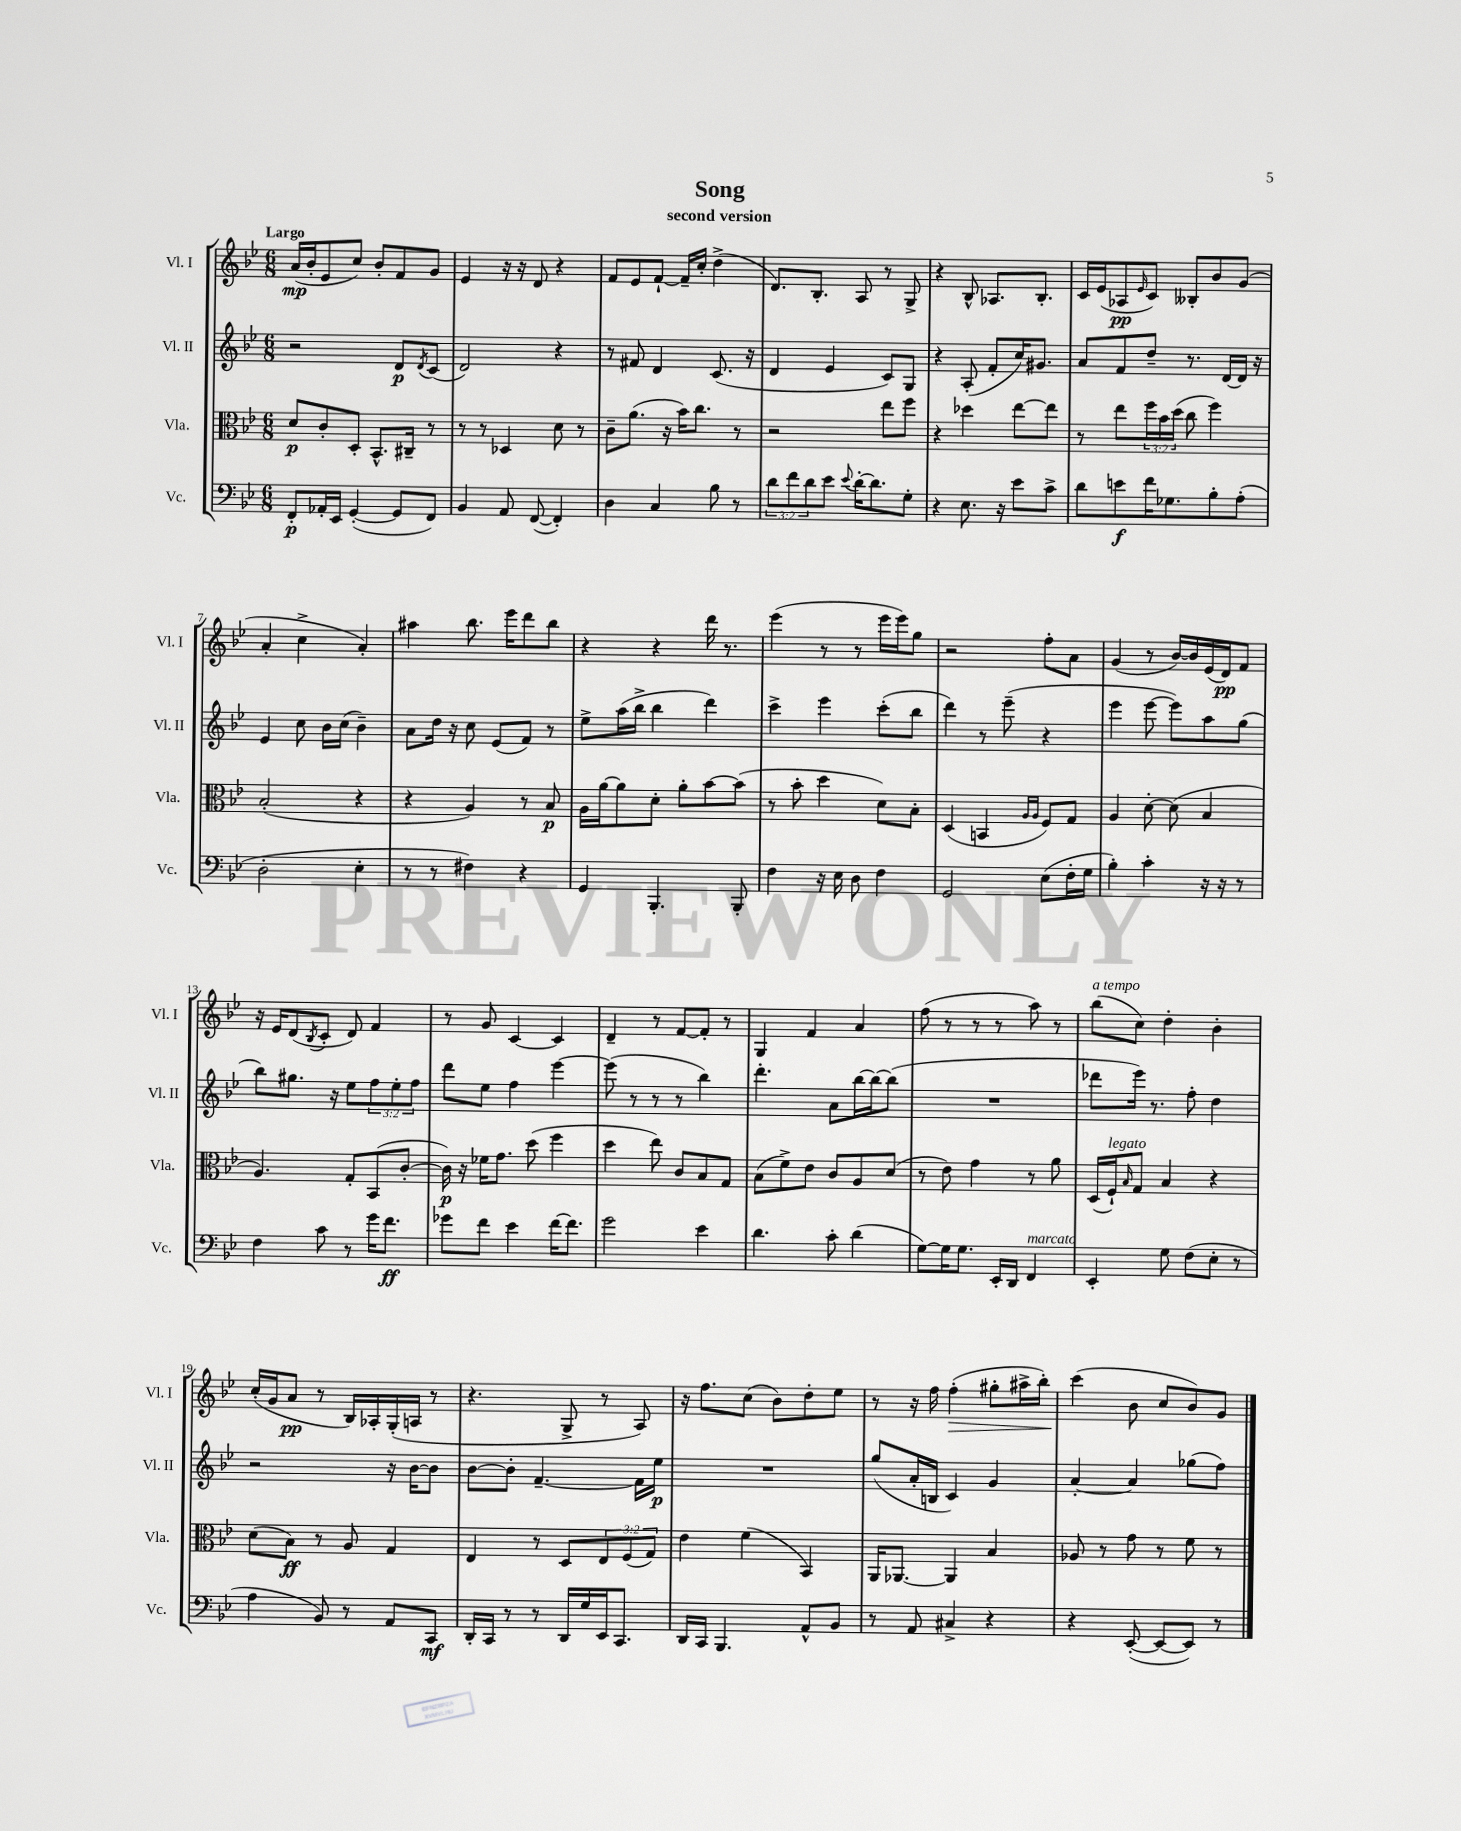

**kern	**dynam	**kern	**dynam	**kern	**dynam	**kern	**dynam
*part4	*part4	*part3	*part3	*part2	*part2	*part1	*part1
*staff4	*staff4	*staff3	*staff3	*staff2	*staff2	*staff1	*staff1
*I"Vc.	*	*I"Vla.	*	*I"Vl. II	*	*I"Vl. I	*
*I'Vc.	*	*I'Vla.	*	*I'Vl. II	*	*I'Vl. I	*
*clefF4	*	*clefC3	*	*clefG2	*	*clefG2	*
*k[b-e-]	*	*k[b-e-]	*	*k[b-e-]	*	*k[b-e-]	*
*M6/8	*	*M6/8	*	*M6/8	*	*M6/8	*
=1	=1	=1	=1	=1	=1	=1	=1
!	!	!	!	!	!	!LO:TX:a:B:t=Largo	!
8FF'/L	p	8d/L	p	2r	.	(16a/LL	mp
.	.	.	.	.	.	16b-'/J	.
16AA-X'/L	.	8c'/	.	.	.	8e-/	.
16EE-/JJ	.	.	.	.	.	.	.
([4GG'/	.	8D'/J	.	.	.	8cc/J)	.
.	.	8.BB-^^/L	.	.	.	8b-'/L	.
8GG/L]	.	.	.	8d/L	p	8f/	.
.	.	16C#X~/Jk	.	.	.	.	.
.	.	.	.	8qd/	.	.	.
8FF/J)	.	8r	.	(8c/J	.	8g/J	.
=2	=2	=2	=2	=2	=2	=2	=2
4BB-/	.	8r	.	2d/)	.	4e-/	.
.	.	8r	.	.	.	.	.
8AA/	.	4D-X/	.	.	.	16r	.
.	.	.	.	.	.	16r	.
([8FF/	.	.	.	.	.	8d/	.
4FF'/])	.	8d\	.	4r	.	4r	.
.	.	8r	.	.	.	.	.
=3	=3	=3	=3	=3	=3	=3	=3
4D\	.	8c~\L	.	8r	.	8f/L	.
.	.	(8.a\J	.	8f#X/	.	8e-/	.
4C/	.	.	.	4d/	.	[8f`/J	.
.	.	16r	.	.	.	.	.
.	.	16b-\KL)	.	.	.	16f~/LL]	.
.	.	8.cc\J	.	.	.	16cc'/JJ	.
8B-\	.	.	.	(8.c/	.	(4dd^\	.
8r	.	8r	.	.	.	.	.
.	.	.	.	16r	.	.	.
=4	=4	=4	=4	=4	=4	=4	=4
12d\L	.	2r	.	4d/	.	8.d/L)	.
12f\	.	.	.	.	.	.	.
12d\	.	.	.	.	.	.	.
.	.	.	.	.	.	8.B-'/J	.
8e-\J	.	.	.	4e-/	.	.	.
8qqe-/	.	.	.	.	.	.	.
[16d'\KL	.	.	.	.	.	8A/	.
8.d\]	.	.	.	.	.	.	.
.	.	8ee-\L	.	8c/L)	.	8r	.
8G'\J	.	8ff\J	.	8G/J	.	8G^/	.
=5	=5	=5	=5	=5	=5	=5	=5
4r	.	4r	.	4r	.	4r	.
8.E-\	.	4dd-X\	.	(8A'/	.	8B-^^/	.
.	.	.	.	8f'/L	.	8.A-X/L	.
16r	.	.	.	.	.	.	.
8e-\L	.	[8ee-\L	.	16cc/K)	.	.	.
.	.	.	.	8.g#X/J	.	8.B-'/J	.
8c^\J	.	8ee-\J]	.	.	.	.	.
=6	=6	=6	=6	=6	=6	=6	=6
8d\L	.	8r	.	8a/L	.	16c/LL	.
.	.	.	.	.	.	(16e-/J	.
8en\	f	8ee-\L	.	8f/	.	8A-X/	pp
.	.	.	.	.	.	16qqe-/	.
16f\K	.	24ff\L	.	8dd~/J	.	8c/J)	.
.	.	24b-\	.	.	.	.	.
8.G-X\	.	.	.	.	.	.	.
.	.	(24dd\JJ	.	.	.	.	.
.	.	8cc\	.	8.r	.	8B--X'/L	.
8B-'\	.	4ff\)	.	.	.	8b-/	.
.	.	.	.	[16d/LL	.	.	.
(8A'\J	.	.	.	16d/JJ]	.	(8g/J	.
.	.	.	.	16r	.	.	.
!!LO:LB:g=z
=7	=7	=7	=7	=7	=7	=7	=7
2D'\	.	(2B-'/	.	4e-/	.	4a'/	.
.	.	.	.	8cc\	.	4cc^\	.
.	.	.	.	16b-\LL	.	.	.
.	.	.	.	(16cc\JJ	.	.	.
4E-'\	.	4r	.	4b-~\)	.	4a'/)	.
=8	=8	=8	=8	=8	=8	=8	=8
8r	.	4r	.	8a\L	.	4aa#X\	.
8r	.	.	.	16dd\Jk	.	.	.
.	.	.	.	16r	.	.	.
4F#X\)	.	4A/)	.	8cc\	.	8.bb-\	.
.	.	.	.	(8e-/L	.	.	.
.	.	.	.	.	.	16eee-\KL	.
4r	.	8r	.	8f/J)	.	8ddd\	.
.	.	8B-/	p	8r	.	8bb-\J	.
=9	=9	=9	=9	=9	=9	=9	=9
4GG/	.	16A\LL	.	8ee-^\L	.	4r	.
.	.	[16a\J	.	.	.	.	.
.	.	8a\]	.	(16aa\L	.	.	.
.	.	.	.	16bb-^\JJ	.	.	.
4.BBB-'/	.	8d'\J	.	4bb-\	.	4r	.
.	.	8a'\L	.	.	.	.	.
.	.	[8b-\	.	4ddd\)	.	16ddd\	.
.	.	.	.	.	.	8.r	.
8BBB-'/	.	(8b-\J]	.	.	.	.	.
=10	=10	=10	=10	=10	=10	=10	=10
4F\	.	8r	.	4ccc^\	.	(4eee-\	.
.	.	8b-'\	.	.	.	.	.
16r	.	4dd\	.	4eee-\	.	8r	.
16E-\	.	.	.	.	.	.	.
8D\	.	.	.	.	.	8r	.
4F\	.	8d\L)	.	(8ccc'\L	.	16eee-\LL	.
.	.	.	.	.	.	16eee-\J)	.
.	.	8B-'\J	.	8bb-\J	.	8gg\J	.
=11	=11	=11	=11	=11	=11	=11	=11
2GG/	.	(4D/	.	4ddd\)	.	2r	.
.	.	4BBn/	.	8r	.	.	.
.	.	.	.	(8eee-~\	.	.	.
.	.	16qqA/LL	.	.	.	.	.
.	.	16qqA/JJ	.	.	.	.	.
(8E-\L	.	8F/L)	.	4r	.	8ff'\L	.
16F'\L	.	8G/J	.	.	.	8a\J	.
16G\JJ	.	.	.	.	.	.	.
=12	=12	=12	=12	=12	=12	=12	=12
4B-'\)	.	4A/	.	4eee-\	.	(4g/	.
4c'\	.	[8d'\	.	[8eee-\	.	8r	.
.	.	(8d\]	.	8eee-\L])	.	[16b-/LL)	.
.	.	.	.	.	.	16b-/]	.
16r	.	4B-/	.	8aa\	.	(16e-/	.
16r	.	.	.	.	.	16d/J)	pp
8r	.	.	.	(8gg\J	.	8f/J	.
!!LO:LB:g=z
=13	=13	=13	=13	=13	=13	=13	=13
4F\	.	4.A/)	.	8bb-\L)	.	16r	.
.	.	.	.	.	.	16e-/KL	.
.	.	.	.	8.gg#X\J	.	(8d/	.
.	.	.	.	.	.	8qB-/	.
8c\	.	.	.	.	.	8c'/J	.
.	.	.	.	16r	.	.	.
8r	.	8G'/L	.	8ee-\L	.	8d/)	.
16g\KL	.	(8BB-/	.	12ff\	.	4f/	.
8.f\J	ff	.	.	.	.	.	.
.	.	.	.	12ee-'\	.	.	.
.	.	[8c'/J	.	.	.	.	.
.	.	.	.	12ff\J	.	.	.
=14	=14	=14	=14	=14	=14	=14	=14
8g-X\L	.	16c\])	p	8ddd\L	.	8r	.
.	.	16r	.	.	.	.	.
8f\J	.	16f-X\KL	.	8ee-\J	.	8g/	.
.	.	8.g\J	.	.	.	.	.
4e-\	.	.	.	4ff\	.	[4c/	.
.	.	(8dd\	.	.	.	.	.
[16f\KL	.	4ff\	.	[4eee-\	.	4c/]	.
8.f\J]	.	.	.	.	.	.	.
=15	=15	=15	=15	=15	=15	=15	=15
2g\	.	4dd\	.	(8eee-\]	.	4d~/	.
.	.	.	.	8r	.	.	.
.	.	8ee-\)	.	8r	.	8r	.
.	.	8c/L	.	8r	.	[8f/L	.
4e-\	.	8B-/	.	4bb-\)	.	8f'/J]	.
.	.	8G/J	.	.	.	8r	.
=16	=16	=16	=16	=16	=16	=16	=16
4.d\	.	(8B-\L	.	4.ddd'\	.	4G/	.
.	.	8f^\)	.	.	.	.	.
.	.	8e-\J	.	.	.	4f/	.
8c'\	.	8c/L	.	8a\L	.	.	.
(4d\	.	8A/	.	[16bb-\L	.	4a/	.
.	.	.	.	16bb-\J_	.	.	.
.	.	(8d/J	.	(8bb-\J]	.	.	.
=17	=17	=17	=17	=17	=17	=17	=17
[8G\L)	.	8r	.	2.r	.	(8ff\	.
16G\K]	.	8e-\)	.	.	.	8r	.
8.G\J	.	.	.	.	.	.	.
.	.	4g\	.	.	.	8r	.
16EE-'/LL	.	.	.	.	.	8r	.
16DD/JJ	.	.	.	.	.	.	.
!LO:TX:a:i:t=marcato	!	!	!	!	!	!	!
4FF/	.	8r	.	.	.	8aa\)	.
.	.	8a\	.	.	.	8r	.
=18	=18	=18	=18	=18	=18	=18	=18
!	!	!	!	!	!	!LO:TX:a:i:t=a tempo	!
4EE-'/	.	(16D/LL	.	8ddd-X\L	.	(8bb-\L	.
!	!	!LO:TX:a:i:t=legato	!	!	!	!	!
.	.	16F`/J)	.	.	.	.	.
.	.	16qqB-/	.	.	.	.	.
.	.	8G/J	.	16eee-\Jk)	.	8cc\J)	.
.	.	.	.	8.r	.	.	.
8G\	.	4B-/	.	.	.	4dd'\	.
(8F\L	.	.	.	8ff'\	.	.	.
8E-'\J	.	4r	.	4dd\	.	4b-'\	.
8r	.	.	.	.	.	.	.
!!LO:LB:g=z
=19	=19	=19	=19	=19	=19	=19	=19
4A\	.	(8d\L	.	2r	.	(16cc'/LL	.
.	.	.	.	.	.	16g/J	.
.	.	8B-\J)	ff	.	.	8a/J	pp
8BB-/)	.	8r	.	.	.	8r	.
8r	.	8A/	.	.	.	16B-/LL)	.
.	.	.	.	.	.	16A-X'/	.
8AA/L	.	4G/	.	16r	.	(16G'/	.
.	.	.	.	[16b-\KL	.	16An/JJ	.
8CC/J	mf	.	.	8b-\J]	.	8r	.
=20	=20	=20	=20	=20	=20	=20	=20
16DD'/LL	.	4E-/	.	[8b-\L	.	4.r	.
16CC/JJ	.	.	.	.	.	.	.
8r	.	.	.	8b-'\J]	.	.	.
8r	.	8r	.	[4.f~/	.	.	.
16DD/LL	.	8D/L	.	.	.	8G^/	.
16G/	.	.	.	.	.	.	.
16EE-/J	.	12E-/	.	.	.	8r	.
8.CC/J	.	.	.	.	.	.	.
.	.	(12F/	.	.	.	.	.
.	.	.	.	16f\LL]	.	8A/)	.
.	.	12G/J)	.	.	.	.	.
.	.	.	.	16ee-\JJ	p	.	.
=21	=21	=21	=21	=21	=21	=21	=21
16DD/LL	.	4e-\	.	2.r	.	16r	.
16CC/JJ	.	.	.	.	.	8.ff\L	.
4.BBB-/	.	.	.	.	.	.	.
.	.	(4f\	.	.	.	(8cc\J	.
.	.	.	.	.	.	8b-\L)	.
8AA^^/L	.	4BB-/)	.	.	.	8dd'\	.
8BB-/J	.	.	.	.	.	8ee-\J	.
=22	=22	=22	=22	=22	=22	=22	=22
8r	.	16AA/KL	.	(8gg/L	.	8r	.
.	.	[8.AA-X/J	.	.	.	.	.
8AA/	.	.	.	16a'/L	.	16r	.
.	.	.	.	16Bn/JJ	.	16ff\	.
!	!	!	!	!	!	!	!LO:HP:b
4C#X^/	.	4AA-/]	.	4c/)	.	(4ff'\	>
4r	.	4B-/	.	4g/	.	8gg#X'\L	.
.	.	.	.	.	.	16aa#X^\L	.
.	.	.	.	.	.	16bb-'\JJ)	.
=23	=23	=23	=23	=23	=23	=23	=23
4r	.	8A-X/	.	[4a'/	.	(4ccc\	.
.	.	8r	.	.	.	.	.
([8EE-'/	.	8g\	.	4a/]	.	8b-\	]
8EE-/L_	.	8r	.	.	.	8cc/L	.
8EE-/J])	.	8f\	.	(8gg-X\L	.	8b-/)	.
8r	.	8r	.	8ff\J)	.	8g/J	.
==	==	==	==	==	==	==	==
*-	*-	*-	*-	*-	*-	*-	*-
